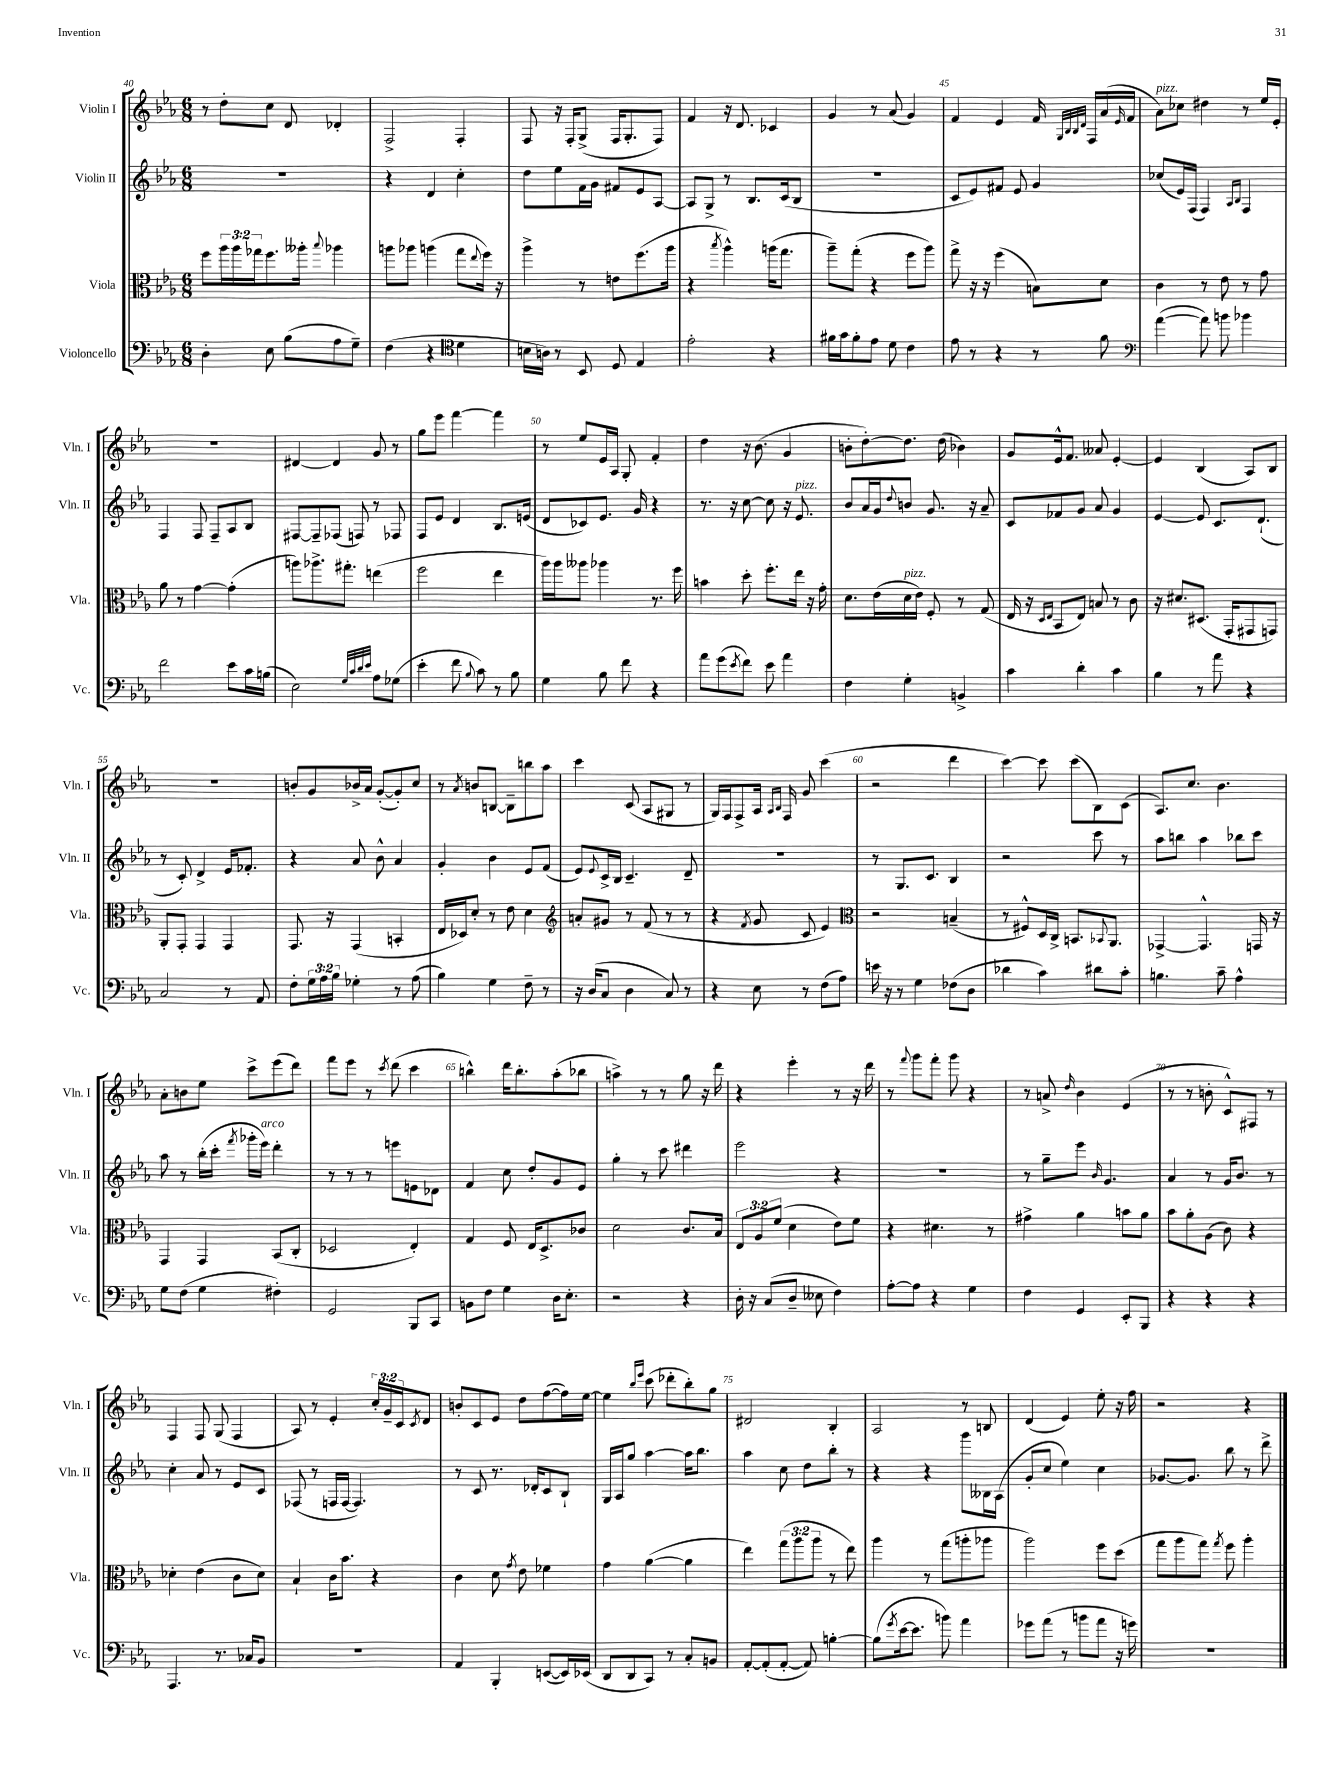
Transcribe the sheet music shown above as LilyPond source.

<<
\new StaffGroup <<
\new Staff = "s0" \with { instrumentName = "Violin I" shortInstrumentName = "Vln. I" } {
    \clef treble \key ees \major \numericTimeSignature \time 6/8 \override Staff.TupletNumber.text = #tuplet-number::calc-fraction-text
    r8 d''8-. c''8 d'8 des'4-. |
    f2-> f4-. |
    f8 r16 f16-. g8->( f16 g8.-. f8) |
    f'4 r16 d'8. ces'4 |
    g'4 r8 aes'8( g'4) |
    f'4 ees'4 f'16 \grace { g32 bes32 bes32 d'32 } f16 aes'16( \grace { ees'16 } f'16 |
    aes'8^\markup { \italic "pizz." }) ces''8 dis''4 r8 ees''16 ees'16-. |
    R2. |
    dis'4~ dis'4 g'8 r8 |
    g''8 ees'''8 f'''4~ f'''4 |
    r8 ees''8 ees'16 aes16 g8-. f'4-. |
    d''4 r16 bes'8.( g'4 |
    b'8-. d''8~-.) d''8. d''16( bes'4) |
    g'8 ees'16-^ f'8. aeses'8 ees'4~-. |
    ees'4 bes4( aes8) bes8 |
    r2. |
    b'8-. g'8 bes'16-> aes'16 g'8~-.( g'8-.) c''8 |
    r8 \acciaccatura { aes'8 } b'8 b8~ b8-- b''8 aes''8 |
    c'''4 c'8( aes8 gis8 r8 |
    g16) f16 f8-> aes16 \grace { aes16 bes16 } f16 g'8 c'''4( |
    r2 d'''4 |
    c'''4~) c'''8 c'''8( bes8) c'8( |
    aes8.) c''8. bes'4. |
    aes'8-. b'8 ees''8 c'''8-> ees'''8( d'''8) |
    f'''8 ees'''8 r8 \acciaccatura { c'''8 } d'''8( c'''4 |
    b''4-^) d'''16 b''8.-. aes''8-.( bes''8 |
    a''4->) r8 r8 g''8 r16 d'''16 |
    r4 ees'''4-. r8 r16 d'''16 |
    r8 \appoggiatura { f'''8 } g'''8 f'''8-. g'''8 r4 |
    r8 a'8-> \grace { d''16 } bes'4 ees'4( |
    r8 r8 b'8-. c'8-^) fis8 r8 |
    f4 f8 g8( f4 |
    aes8) r8 ees'4-. \tuplet 3/2 { c''16-. g'16-- c'16 } \acciaccatura { c'8 } d'8 |
    b'8-. c'8 ees'8 d''8 f''8~( f''16) ees''16~ |
    ees''4 \grace { bes''16 ees'''16 } c'''8( des'''8-. bes''8-.) g''8 |
    dis'2 bes4-. |
    aes2 r8 b8 |
    d'4( ees'4) ees''8-. r16 f''16 |
    r2 r4 \bar "|." |
}
\new Staff = "s1" \with { instrumentName = "Violin II" shortInstrumentName = "Vln. II" } {
    \clef treble \key ees \major \numericTimeSignature \time 6/8
    R2. |
    r4 d'4 c''4-. |
    d''8 ees''8 f'16 g'16 fis'8 ees'8 aes8~ |
    aes8 g8-> r8 bes8. c'16( bes8 |
    R2. |
    c'8 ees'8) fis'8 ees'8 g'4 |
    ces''8( ees'16) f16( f4) \grace { aes16 bes16 } f4 |
    f4 f8 f8-- aes8 bes8 |
    fis8~ fis8-- fes8( f8) r8 fes8 |
    f8 ees'8 d'4 bes8. e'16( |
    d'8 ces'8) ees'8. g'16 r4 |
    r8. r16 c''8~ c''8 r16 ees'8.^\markup { \italic "pizz." } |
    bes'8 aes'16 g'16 \appoggiatura { d''8 } b'8 g'8. r16 aes'8-- |
    c'8 fes'8 g'8 aes'8 g'4 |
    ees'4~ ees'8 c'8. d'8.-!( |
    r8 c'8-.) d'4-> ees'16 fes'8.-. |
    r4 aes'8 bes'8-^ aes'4 |
    g'4-. bes'4 ees'8 f'8( |
    ees'8) \appoggiatura { ees'8 } c'16-> bes16 c'4.-- d'8-- |
    R2. |
    r8 g8. c'8. bes4 |
    r2 c'''8 r8 |
    aes''8 b''8 aes''4 bes''8 c'''8 |
    aes''8 r8 bes''16-.( c'''16-. \acciaccatura { f'''8 } ges'''16-. ees'''16^\markup { \italic "arco" }) d'''4-. |
    r8 r8 r8 e'''8 e'8 des'8 |
    f'4 c''8 d''8-. g'8 ees'8 |
    g''4-. r8 c'''8 dis'''4 |
    ees'''2 r4 |
    R2. |
    r8 g''8-- ees'''8 \grace { bes'16 } g'4. |
    aes'4 r8 g'16 bes'8. r8 |
    c''4-. aes'8 r8 ees'8 c'8 |
    fes8( r8 f16 f16~ f4.) |
    r8 c'8 r8. des'16-. c'8 bes8-! |
    g16 aes16 g''8 aes''4~ aes''16 bes''8. |
    aes''4 c''8 d''8 bes''8-. r8 |
    r4 r4 g'''8 beses16 aes16( |
    g'8-. c''8 ees''4) c''4 |
    ges'8.~ ges'8. bes''8 r8 d'''8-> \bar "|." |
}
\new Staff = "s2" \with { instrumentName = "Viola" shortInstrumentName = "Vla." } {
    \clef alto \key ees \major \numericTimeSignature \time 6/8 \override Staff.TupletNumber.text = #tuplet-number::calc-fraction-text
    f''8 \tuplet 3/2 { aes''16 aes''16 ges''16 } f''8. aeses''16-. \appoggiatura { bes''8 } aes''4 |
    a''8 aes''8 a''4( g''8 \appoggiatura { ees''8 } f''16) r16 |
    aes''4-> r8 e'8 f''8.( aes''16 |
    r4 \acciaccatura { bes''8 } aes''4-^) a''16( g''8. |
    aes''8--) g''8-.( r4 f''8 aes''8) |
    g''8-> r16 r16 f''4( b8) d'8 |
    c'4 r8 ees'8 r8 g'8 |
    aes'8 r8 g'4~ g'4-.( |
    a''8) aes''8.-> gis''8.-. e''4( |
    f''2 ees''4 |
    aes''16) aes''16 aeses''8 aes''4 r8. f''16 |
    b'4 d''8-. f''8.-. ees''16 r16 g'16-. |
    d'8. ees'16( d'16^\markup { \italic "pizz." } ees'16) f8-. r8 g8( |
    ees16 r16 \grace { d16 ees16 } bes,8 ees8) b8 r8 c'8 |
    r16 dis'8. dis8.( g,16-. gis,8 g,8) |
    aes,8-. g,8-. g,4 g,4 |
    g,8. r16 g,4( b,4-. |
    ees16 des16) d'8-. r8 ees'8 d'4 |
    \clef treble a'8-. gis'8 r8 f'8( r8 r8 |
    r4 \acciaccatura { f'8 } g'8 c'8 ees'4) |
    \clef alto r2 b4--( |
    r8 fis8-^) d16 c16-> b,8. \appoggiatura { bes,8 } aes,8. |
    ges,4~-> ges,4.-^ g,16 r16 |
    g,4 g,4 bes,8( c8-. |
    des2 ees4-.) |
    g4 f8 ees16 d8.-> ces'8 |
    d'2 c'8. bes16 |
    \tuplet 3/2 { ees8 aes8 f'8( } d'4 ees'8) f'8 |
    r4 dis'4. r8 |
    gis'4-> aes'4 b'8 aes'8 |
    bes'8 aes'8-. aes8( c'8) r4 |
    des'4-. ees'4( c'8 des'8) |
    bes4-! c'16 bes'8. r4 |
    c'4 d'8 \acciaccatura { g'8 } ees'8 fes'4 |
    g'4 aes'4~( aes'4 |
    ees''4) \tuplet 3/2 { g''8( aes''8 aes''8 } r8 ees''8) |
    aes''4 r8 g''8( a''8-. aes''8 |
    aes''2) f''8 d''8( |
    g''8 aes''8 g''8) \acciaccatura { g''8 } f''8 aes''4-. \bar "|." |
}
\new Staff = "s3" \with { instrumentName = "Violoncello" shortInstrumentName = "Vc." } {
    \clef bass \key ees \major \numericTimeSignature \time 6/8 \override Staff.TupletNumber.text = #tuplet-number::calc-fraction-text
    d4-. ees8 bes8( aes8 g8--) |
    f4( r4 \clef tenor d'4 |
    b16 a16) r8 bes,8 d8 ees4 |
    ees'2-. r4 |
    fis'16 g'16 fis'8-. ees'8 d'8 c'4 |
    ees'8 r8 r4 r8 f'8 |
    \clef bass aes'4~( aes'8) b'8 bes'4 |
    f'2 ees'8 c'16 b16( |
    ees2) \grace { g32 c'32 d'32 ees'32 } aes8 ges8( |
    ees'4-. f'8 \appoggiatura { bes8 } c'8) r8 bes8 |
    g4 bes8 f'8 r4 |
    aes'8 g'8( \acciaccatura { ees'8 } f'8) ees'8 aes'4 |
    f4 g4-. b,4-> |
    c'4 d'4-. c'4 |
    bes4 r8 aes'8 r4 |
    c2 r8 aes,8 |
    f8-. \tuplet 3/2 { g16 aes16 bes16 } ges4-. r8 aes8( |
    bes4) g4 f8-- r8 |
    r16 d16( c8 d4 c8) r8 |
    r4 ees8 r8 f8( aes8) |
    e'16 r16 r8 g4 fes8( d8 |
    des'4 c'4) dis'8 c'8-. |
    b4. c'8-- aes4-^ |
    g8 f8( g4 fis4-.) |
    g,2 bes,,8 c,8 |
    b,8 f8 g4 d16 ees8.-. |
    r2 r4 |
    d16-. r16 c8( d8-- eeses8 f4) |
    aes8~-. aes8 r4 g4 |
    f4 g,4 ees,8-. bes,,8 |
    r4 r4 r4 |
    aes,,4. r8. ces16 bes,8 |
    R2. |
    aes,4 bes,,4-. e,8~( e,16) ees,16( |
    d,8 d,8 c,8) r8 c8-. b,8 |
    aes,8~-. aes,8-.( aes,8~-. aes,8) b4~-. |
    b8( \acciaccatura { g'8 } ees'16~ ees'8. b'8) aes'4 |
    ges'8 aes'8( r8 b'8 aes'8 r16 g'16) |
    R2. \bar "|." |
}
>>
>>
\layout { \context { \Score currentBarNumber = #40 \override BarNumber.break-visibility = ##(#f #t #t) barNumberVisibility = #(every-nth-bar-number-visible 5) } }
